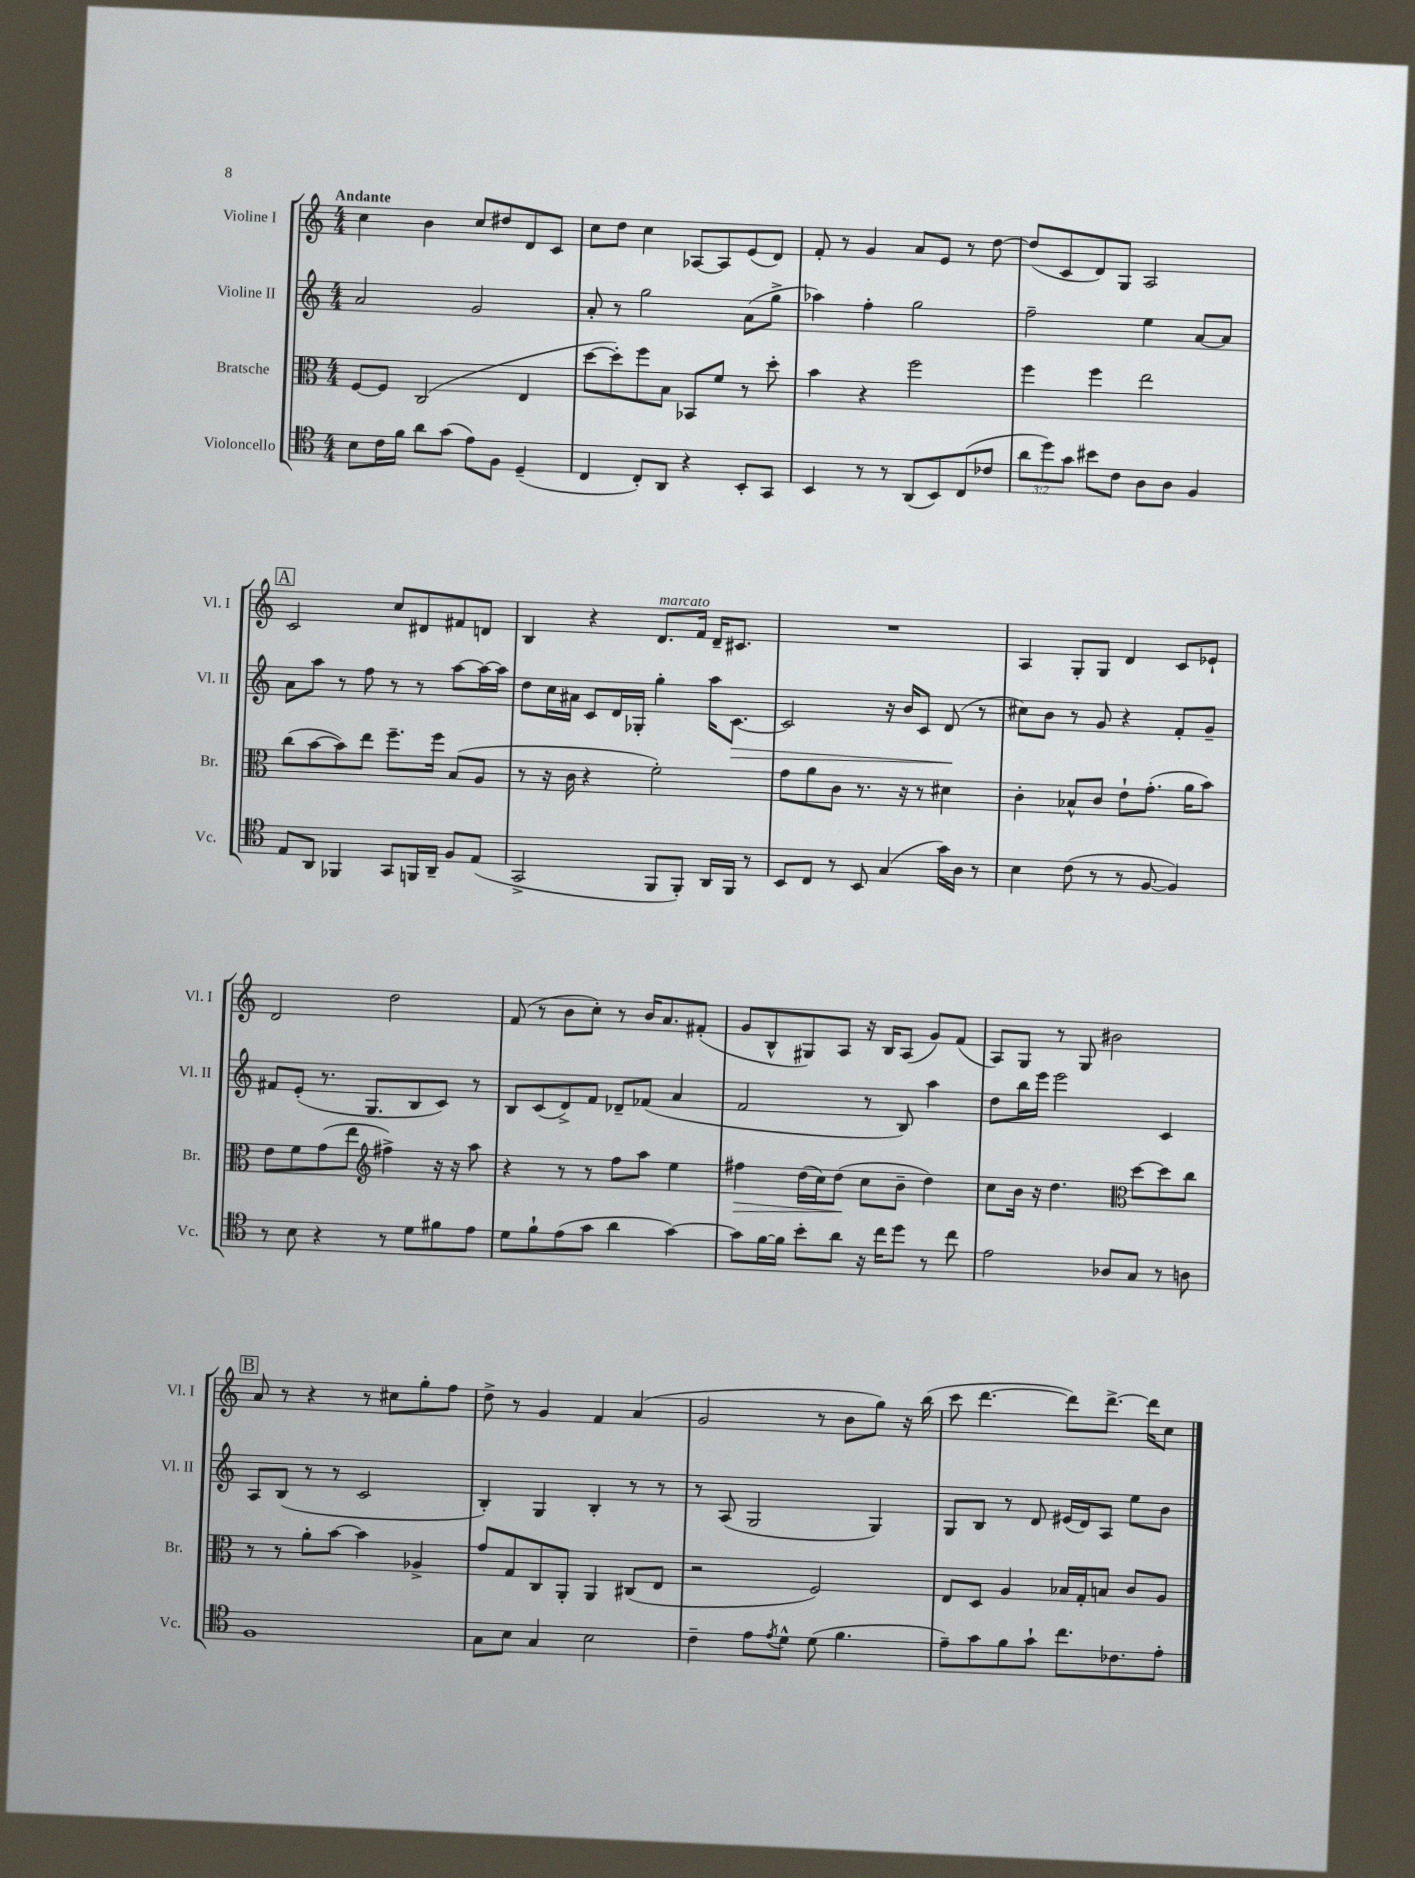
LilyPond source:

<<
\new StaffGroup <<
\new Staff = "s0" \with { instrumentName = "Violine I" shortInstrumentName = "Vl. I" } {
    \clef treble \key c \major \numericTimeSignature \time 4/4 \tempo "Andante"
    c''4 b'4 c''8 dis''8 d'8 c'8 |
    c''8 d''8 c''4 aes8~ aes8 e'8( d'8) |
    f'8-. r8 g'4 a'8 e'8 r8 d''8~ |
    d''8( c'8 d'8) g8 a2 |
    \mark \markup { \box "A" } c'2 c''8 dis'8 fis'8 d'8 |
    b4 r4 d'8.^\markup { \italic "marcato" } f'16 d'16-- cis'8. |
    R1 |
    a4 g8-. g8 d'4 c'8 ees'8-! |
    d'2 d''2 |
    f'8( r8 b'8 c''8-.) r8 b'16 a'8. fis'8-.( |
    g'8 b8-^ gis8) a8 r16 b16 a8( g'8) f'8( |
    a8) g8 r8 g8 bis'2 |
    \mark \markup { \box "B" } a'8 r8 r4 r8 cis''8 g''8-. f''8 |
    d''8-> r8 g'4 f'4 a'4( |
    g'2 r8 b'8 g''8) r16 b''16( |
    c'''8 d'''4.~ d'''8) d'''8.~-> d'''16 c''8 \bar "|." |
}
\new Staff = "s1" \with { instrumentName = "Violine II" shortInstrumentName = "Vl. II" } {
    \clef treble \key c \major \numericTimeSignature \time 4/4
    a'2 g'2 |
    a'8-. r8 g''2 a'8( g''8-> |
    aes''4) f''4-. g''2 |
    f''2-- e''4 a'8~ a'8 |
    \mark \markup { \box "A" } a'8 a''8 r8 f''8 r8 r8 a''8~ a''16~ a''16 |
    d''8 c''16 ais'16 c'8 d'16 ges16-. g''4-. a''16 c'8.~\> |
    c'2 r16 b'16 c'8 d'8\!( r8 |
    cis''8) b'8 r8 g'8 r4 f'8-. g'8-- |
    fis'8 e'8-.( r8. g8. b8 c'8) r8 |
    b8 c'8( d'8->) f'8 des'8-- fes'8( a'4 |
    f'2 r8 b8) a''4 |
    d''8 b''16 e'''16 e'''2 c'4 |
    \mark \markup { \box "B" } a8 b8( r8 r8 c'2 |
    b4-.) g4 b4-. r8 r8 |
    r8 a8( g2 g4) |
    g8 b8 r8 d'8 eis'16( d'16) a8 e''8 b'8 \bar "|." |
}
\new Staff = "s2" \with { instrumentName = "Bratsche" shortInstrumentName = "Br." } {
    \clef alto \key c \major \numericTimeSignature \time 4/4
    f8~ f8 c2( e4 |
    d''8~ d''8-.) f''8 b8 bes,8 f'8 r8 d''8-. |
    b'4 r4 f''2 |
    f''4 f''4 e''2 |
    \mark \markup { \box "A" } c''8( b'8~ b'8) e''8 f''8.-- f''16 b8( a8 |
    r8 r16 c'16 r4 f'2-.) |
    g'8 a'8 c'8 r8. r16 r8 dis'4 |
    c'4-. bes8-^ c'8 e'8-! g'8.-.( a'16 b'8) |
    e'8 f'8 g'8( e''8 \clef treble fis''4->) r16 r16 a''8 |
    r4 r8 r8 f''8 a''8 e''4 |
    fis''4\> d''16( c''16) d''8\!( c''8 b'8-- d''4) |
    c''8 b'16 r16 d''4. \clef alto d''8~ d''8 c''8 |
    \mark \markup { \box "B" } r8 r8 a'8-. b'8~ b'4 aes4-> |
    g'8 g8 c8 a,8-. a,4 cis8( e8 |
    r2 f2) |
    e8 d8 a4 bes16 g16-. b8 c'8 a8 \bar "|." |
}
\new Staff = "s3" \with { instrumentName = "Violoncello" shortInstrumentName = "Vc." } {
    \clef tenor \key c \major \numericTimeSignature \time 4/4 \override Staff.TupletNumber.text = #tuplet-number::calc-fraction-text
    b8 c'16 f'16 a'8 g'8( e'8) f8 d4--( |
    c4 c8-.) a,8 r4 b,8-. g,8 |
    b,4 r8 r8 a,8( b,8) c8( ces'8 |
    \tuplet 3/2 { a'8 d''8) g'8 } bis'8 c'8 a8 a8 f4 |
    \mark \markup { \box "A" } e8 a,8 fes,4 g,8 f,16 a,16-- f8 e8( |
    g,2-> f,8 f,8-.) a,16 f,16 r8 |
    b,8 c8 r8 b,8 g4( g'16) a16 r8 |
    b4 c'8( r8 r8 f8~ f4) |
    r8 b8 r4 r8 d'8 fis'8 e'8 |
    d'8 f'8-! e'8( g'8 a'4 g'4~) |
    g'8 f'16~ f'16 b'8-. a'8 r16 c''16 d''8 r8 c''8 |
    e'2 aes8 g8 r8 a8 |
    \mark \markup { \box "B" } f1 |
    g8 b8 g4 b2 |
    c'4-- e'8 \acciaccatura { e'8 } d'8-^ d'8( f'4. |
    e'8--) g'8 f'8 g'8-! c''8. ces'8. e'8-. \bar "|." |
}
>>
>>
\layout { \context { \Score \remove "Bar_number_engraver" } }
